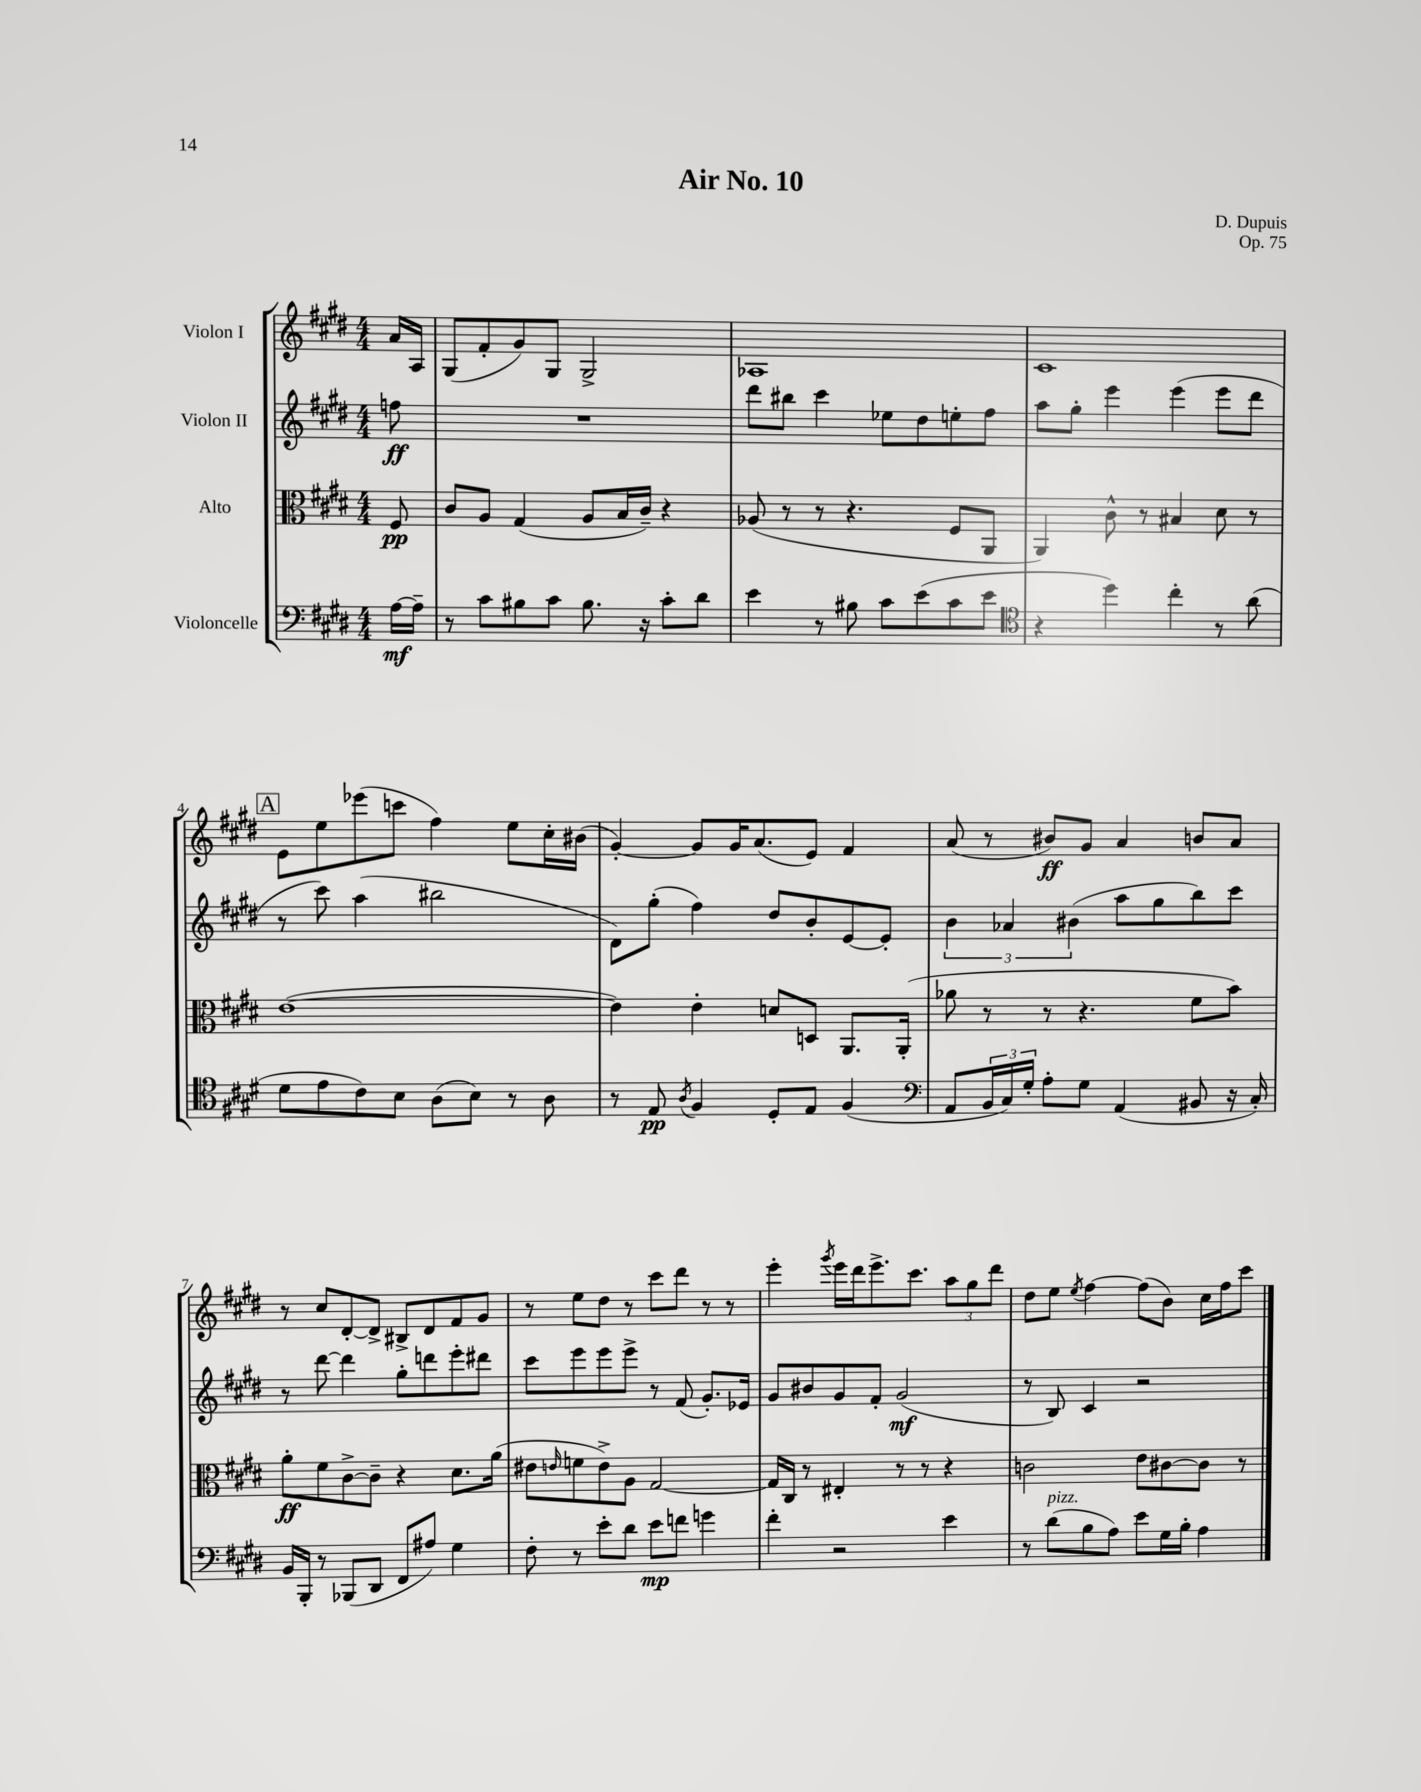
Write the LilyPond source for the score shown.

\header { title = "Air No. 10" composer = "D. Dupuis" opus = "Op. 75" }
<<
\new StaffGroup <<
\new Staff = "s0" \with { instrumentName = "Violon I" } {
    \clef treble \key e \major \numericTimeSignature \time 4/4 \partial 8
    a'16 a16 |
    gis8( fis'8-. gis'8) gis8 gis2-> |
    aes1 |
    cis'1 |
    \mark \markup { \box "A" } e'8 e''8 ees'''8( c'''8 fis''4) e''8 cis''16-. bis'16( |
    gis'4~-.) gis'8 gis'16 a'8.( e'8) fis'4 |
    a'8( r8 bis'8\ff) gis'8 a'4 b'8 a'8 |
    r8 cis''8 dis'8~-. dis'8-> bis8-> dis'8 fis'8 gis'8 |
    r8 e''8 dis''8 r8 cis'''8 dis'''8 r8 r8 |
    e'''4-. \acciaccatura { gis'''8 } e'''16 dis'''16 e'''8.-> cis'''8. \tuplet 3/2 { a''8 gis''8 dis'''8 } |
    dis''8 e''8 \acciaccatura { e''8 } fis''4~ fis''8( b'8) cis''16 fis''16 cis'''8 \bar "|." |
}
\new Staff = "s1" \with { instrumentName = "Violon II" } {
    \clef treble \key e \major \numericTimeSignature \time 4/4 \partial 8
    f''8\ff |
    R1 |
    dis'''8 bis''8 cis'''4 ees''8 dis''8 e''8-. fis''8 |
    a''8 gis''8-. e'''4 e'''4( e'''8 dis'''8 |
    \mark \markup { \box "A" } r8 cis'''8) a''4( bis''2 |
    dis'8) gis''8-.( fis''4) dis''8 b'8-. e'8~ e'8-. |
    \tuplet 3/2 { b'4 aes'4 bis'4( } a''8 gis''8 b''8) cis'''8 |
    r8 dis'''8~ dis'''4 gis''8-. d'''8 e'''8-. dis'''8 |
    cis'''8 e'''8 e'''8 e'''8-> r8 fis'8( gis'8.-.) ees'16 |
    gis'8 bis'8 gis'8 fis'8-. gis'2\mf( |
    r8 b8) cis'4 r2 \bar "|." |
}
\new Staff = "s2" \with { instrumentName = "Alto" } {
    \clef alto \key e \major \numericTimeSignature \time 4/4 \partial 8
    fis8\pp |
    cis'8 a8 gis4( a8 b16 cis'16--) r4 |
    aes8( r8 r8 r4. fis8 a,8 |
    a,4) cis'8-^ r8 bis4 dis'8 r8 |
    \mark \markup { \box "A" } e'1~( |
    e'4) e'4-. d'8 d8 a,8. a,16-.( |
    aes'8 r8 r8 r4. fis'8 b'8) |
    a'8-.\ff fis'8 cis'8~-> cis'8-- r4 dis'8. a'16( |
    eis'8 \grace { e'16 } f'8 e'8->) a8 gis2~ |
    gis16 cis16 r8 eis4-. r8 r8 r4 |
    c'2 e'8 cis'8~ cis'8 r8 \bar "|." |
}
\new Staff = "s3" \with { instrumentName = "Violoncelle" } {
    \clef bass \key e \major \numericTimeSignature \time 4/4 \partial 8
    a16~\mf a16-- |
    r8 cis'8 bis8 cis'8 bis8. r16 cis'8-. dis'8 |
    e'4 r8 bis8 cis'8 e'8( cis'8 e'8 |
    \clef tenor r4 dis''4) cis''4-. r8 a'8( |
    \mark \markup { \box "A" } dis'8 e'8 cis'8) b8 a8( b8) r8 a8 |
    r8 e8\pp \acciaccatura { a8 } fis4 dis8-. e8 fis4( |
    \clef bass a,8 \tuplet 3/2 { b,16 cis16) gis16-. } a8-. gis8 a,4( bis,8 r16 cis16-.) |
    b,16 b,,16-. r8 bes,,8( dis,8 fis,8 ais8) gis4 |
    fis8-. r8 e'8-. dis'8 e'8\mp f'8 g'4 |
    fis'4-. r2 e'4 |
    r8 dis'8^\markup { \italic "pizz." }( b8 a8) e'8 gis16 b16-. a4 \bar "|." |
}
>>
>>
